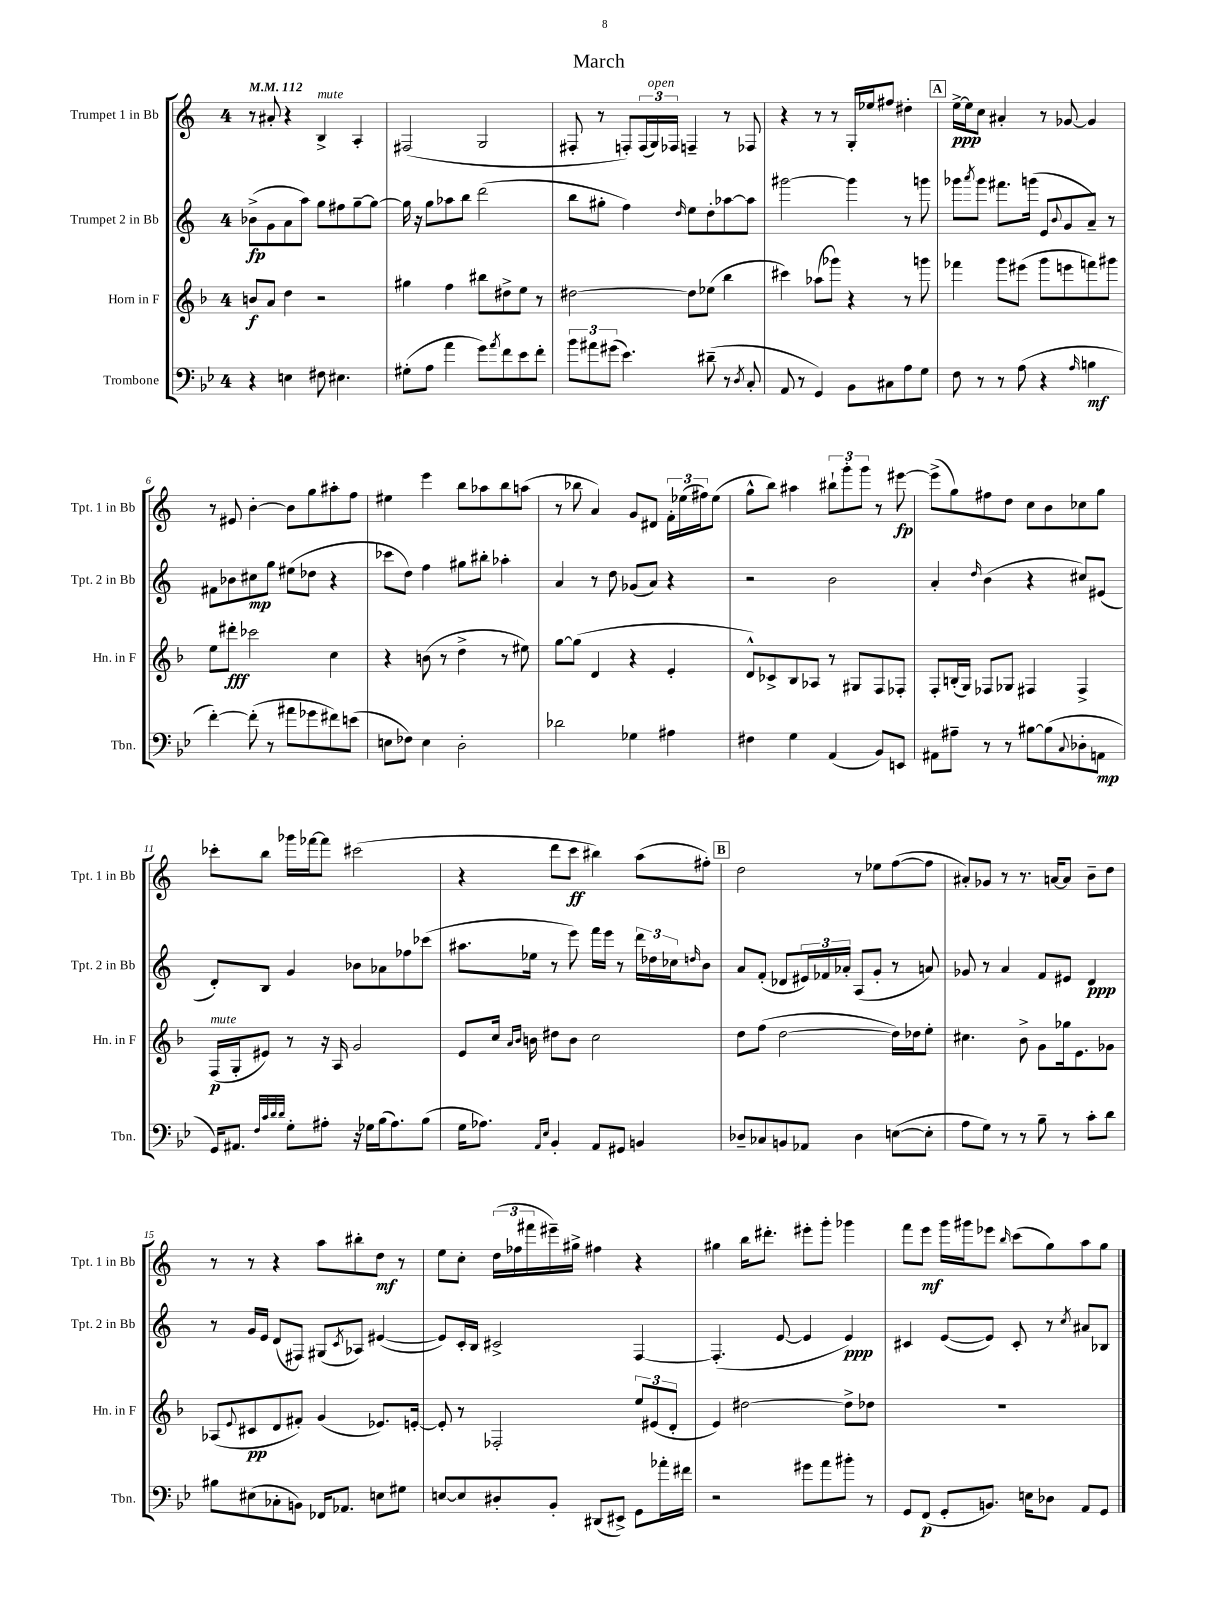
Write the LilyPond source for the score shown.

\header { title = "March" }
<<
\new StaffGroup <<
\new Staff = "s0" \with { instrumentName = "Trumpet 1 in Bb" shortInstrumentName = "Tpt. 1 in Bb" } {
    \clef treble \key c \major \once \override Staff.TimeSignature.style = #'single-digit \time 4/4 \tempo 4 = 112
    r8 ais'8-. r4 b4->^\markup { \italic "mute" } a4-. |
    fis2( g2 |
    fis8-. r8 f8-.) \tuplet 3/2 { f16( g16^\markup { \italic "open" }) fes16 } f4-- r8 fes8 |
    r4 r8 r8 g16-. ees''16 fis''8 dis''4-. |
    \mark \markup { \box "A" } e''16~->\ppp e''16 c''8 ais'4-. r8 ges'8~ ges'4 |
    r8 eis'8 b'4~-. b'8 g''8 ais''8-. f''8 |
    eis''4 e'''4 b''8 aes''8 b''8 a''8( |
    r8 bes''8 a'4) g'8 dis'8 \tuplet 3/2 { f'16-. ees''16( fis''16) } ees''8( |
    g''8-^ b''8) ais''4 \tuplet 3/2 { bis''8-! g'''8-. g'''8 } r8 eis'''8~\fp |
    eis'''8->( g''8) fis''8 d''8 c''8 b'8 ces''8 g''8 |
    ces'''8-. b''8 ges'''16 fes'''16~ fes'''8 cis'''2( |
    r4 d'''8 c'''8\ff bis''4) a''8( fis''8-.) |
    \mark \markup { \box "B" } d''2 r8 ees''8 f''8~( f''8 |
    ais'8-.) ges'8 r8 r8. a'16~ a'8 b'8-- d''8 |
    r8 r8 r4 a''8 bis''8-. d''8\mf r8 |
    e''8 c''8-. \tuplet 3/2 { d''16( fes''16 fis'''16 } eis'''16--) gis''16-> fis''4 r4 |
    gis''4 b''16 dis'''8.-. eis'''8-. g'''8-. ges'''4 |
    f'''8 e'''8\mf g'''16 gis'''16 ees'''8 \grace { b''16 } c'''8( g''8) a''8 g''8 \bar "|." |
}
\new Staff = "s1" \with { instrumentName = "Trumpet 2 in Bb" shortInstrumentName = "Tpt. 2 in Bb" } {
    \clef treble \key c \major \once \override Staff.TimeSignature.style = #'single-digit \time 4/4
    bes'8->\fp( g'8 a'8 a''8) g''8 fis''8 g''8~-- g''8~ |
    g''16 r16 g''8 aes''8 b''8 d'''2( |
    b''8 gis''8-. f''4) \grace { d''16 } e''8 d''8-. aes''8~ aes''8 |
    gis'''2~ gis'''4 r8 g'''8 |
    \mark \markup { \box "A" } ges'''8 \acciaccatura { a'''8 } ges'''8 fis'''8. g'''16( e'8 \appoggiatura { b'8 } g'8 a'8--) r8 |
    fis'8 bes'8 cis''8\mp g''8 eis''8( des''8 r4 |
    ces'''8 d''8) f''4 gis''8 bis''8-. aes''4-. |
    a'4 r8 d''8 ges'8( a'8) r4 |
    r2 b'2 |
    a'4-. \grace { d''16 } b'4( r4 cis''8) eis'8( |
    d'8-.) b8 g'4 bes'8 aes'8 fes''8 ces'''8( |
    ais''8. ees''16 r8 e'''8) f'''16 e'''16 r8 \tuplet 3/2 { d'''16 des''16 ces''16 } \grace { d''16 } b'8 |
    \mark \markup { \box "B" } a'8 f'8-.( des'8 \tuplet 3/2 { eis'16) fes'16 aes'16-. } a8( g'8-. r8 a'8) |
    ges'8 r8 a'4 f'8 eis'8 d'4\ppp |
    r8 g'16 e'16 d'8( fis8) gis8( \acciaccatura { c'8 } aes8) eis'4~( |
    eis'8) c'16-. b16 cis'2-> f4~ |
    f4.-.( e'8~ e'4 e'4\ppp) |
    cis'4 e'8~( e'8) cis'8-. r8 \acciaccatura { c''8 } ais'8 bes8 \bar "|." |
}
\new Staff = "s2" \with { instrumentName = "Horn in F" shortInstrumentName = "Hn. in F" } {
    \clef treble \key f \major \once \override Staff.TimeSignature.style = #'single-digit \time 4/4
    b'8\f a'8 d''4 r2 |
    gis''4 f''4 bis''8 dis''8-> e''8 r8 |
    dis''2~ dis''8 ees''8( bes''4 |
    cis'''4) aes''8( ges'''8) r4 r8 g'''8 |
    \mark \markup { \box "A" } fes'''4 g'''8 eis'''8( g'''8 e'''8 f'''8) gis'''8 |
    e''8 dis'''8-.\fff ces'''2 c''4 |
    r4 b'8( r8 d''4-> r8 eis''8) |
    g''8~ g''8( d'4 r4 e'4-. |
    d'8-^) ces'8-> bes8 aes8 r8 gis8 f8 fes8-. |
    f8-. b16-.( g16) fes8 ges8 fis4 fis4-> |
    f16\p^\markup { \italic "mute" }( g16-. eis'8) r8 r16 a16 g'2 |
    e'8 c''16 \grace { a'16 bes'16 } b'16 dis''8 b'8 c''2 |
    \mark \markup { \box "B" } d''8 f''8( d''2~ d''16) des''16 e''8-. |
    cis''4. bes'8-> g'8 ges''16 e'8. ges'8 |
    aes8( \appoggiatura { e'8 } cis'8\pp d'8 fis'8-.) g'4( ees'8.) e'16~-. |
    e'8-. r8 fes2-. \tuplet 3/2 { e''8 eis'8( d'8-. } |
    e'4) dis''2~ dis''8-> des''8 |
    R1 \bar "|." |
}
\new Staff = "s3" \with { instrumentName = "Trombone" shortInstrumentName = "Tbn." } {
    \clef bass \key bes \major \once \override Staff.TimeSignature.style = #'single-digit \time 4/4
    r4 e4 fis8 eis4. |
    gis8-.( a8 a'4 g'8) \acciaccatura { a'8 } f'8 ees'8 f'8-. |
    \tuplet 3/2 { bes'8 ais'8 gis'8( } ees'4.) dis'8--( r8 \acciaccatura { d8 } c8-. |
    a,8 r8 g,4) bes,8 cis8 a8 g8 |
    \mark \markup { \box "A" } f8 r8 r8 a8( r4 \grace { a16 } b4\mf |
    f'4~-.) f'8-.( r8 ais'8 ges'8 fis'8) e'8( |
    e8 fes8) e4 d2-. |
    des'2 ges4 ais4 |
    fis4 g4 a,4( bes,8) e,8 |
    ais,8 ais8-- r8 r8 bis8~ bis8( \appoggiatura { c8 } des8-. a,8\mp |
    g,16) ais,8. \grace { f32 c'32 d'32 d'32 } g8-. ais8-. r16 ges16 bes16( ais8.) bes8( |
    g16 aes8.) \grace { a,16 ees16 } bes,4-. a,8 gis,8 b,4 |
    \mark \markup { \box "B" } des8-- ces8 b,8 aes,8 des4 e8~( e8-. |
    a8 g8) r8 r8 bes8-- r8 c'8-. d'8 |
    bis8 eis8( ces8-. b,8) fes,16 aes,8. e8 gis8 |
    e8~ e8 dis8-. bes,8-. dis,8( eis,8->) g,8 aes'16-. fis'16 |
    r2 gis'8 a'8 bis'8-. r8 |
    g,8 f,8\p( g,8-. b,8.) e16 des8 a,8 g,8 \bar "|." |
}
>>
>>
